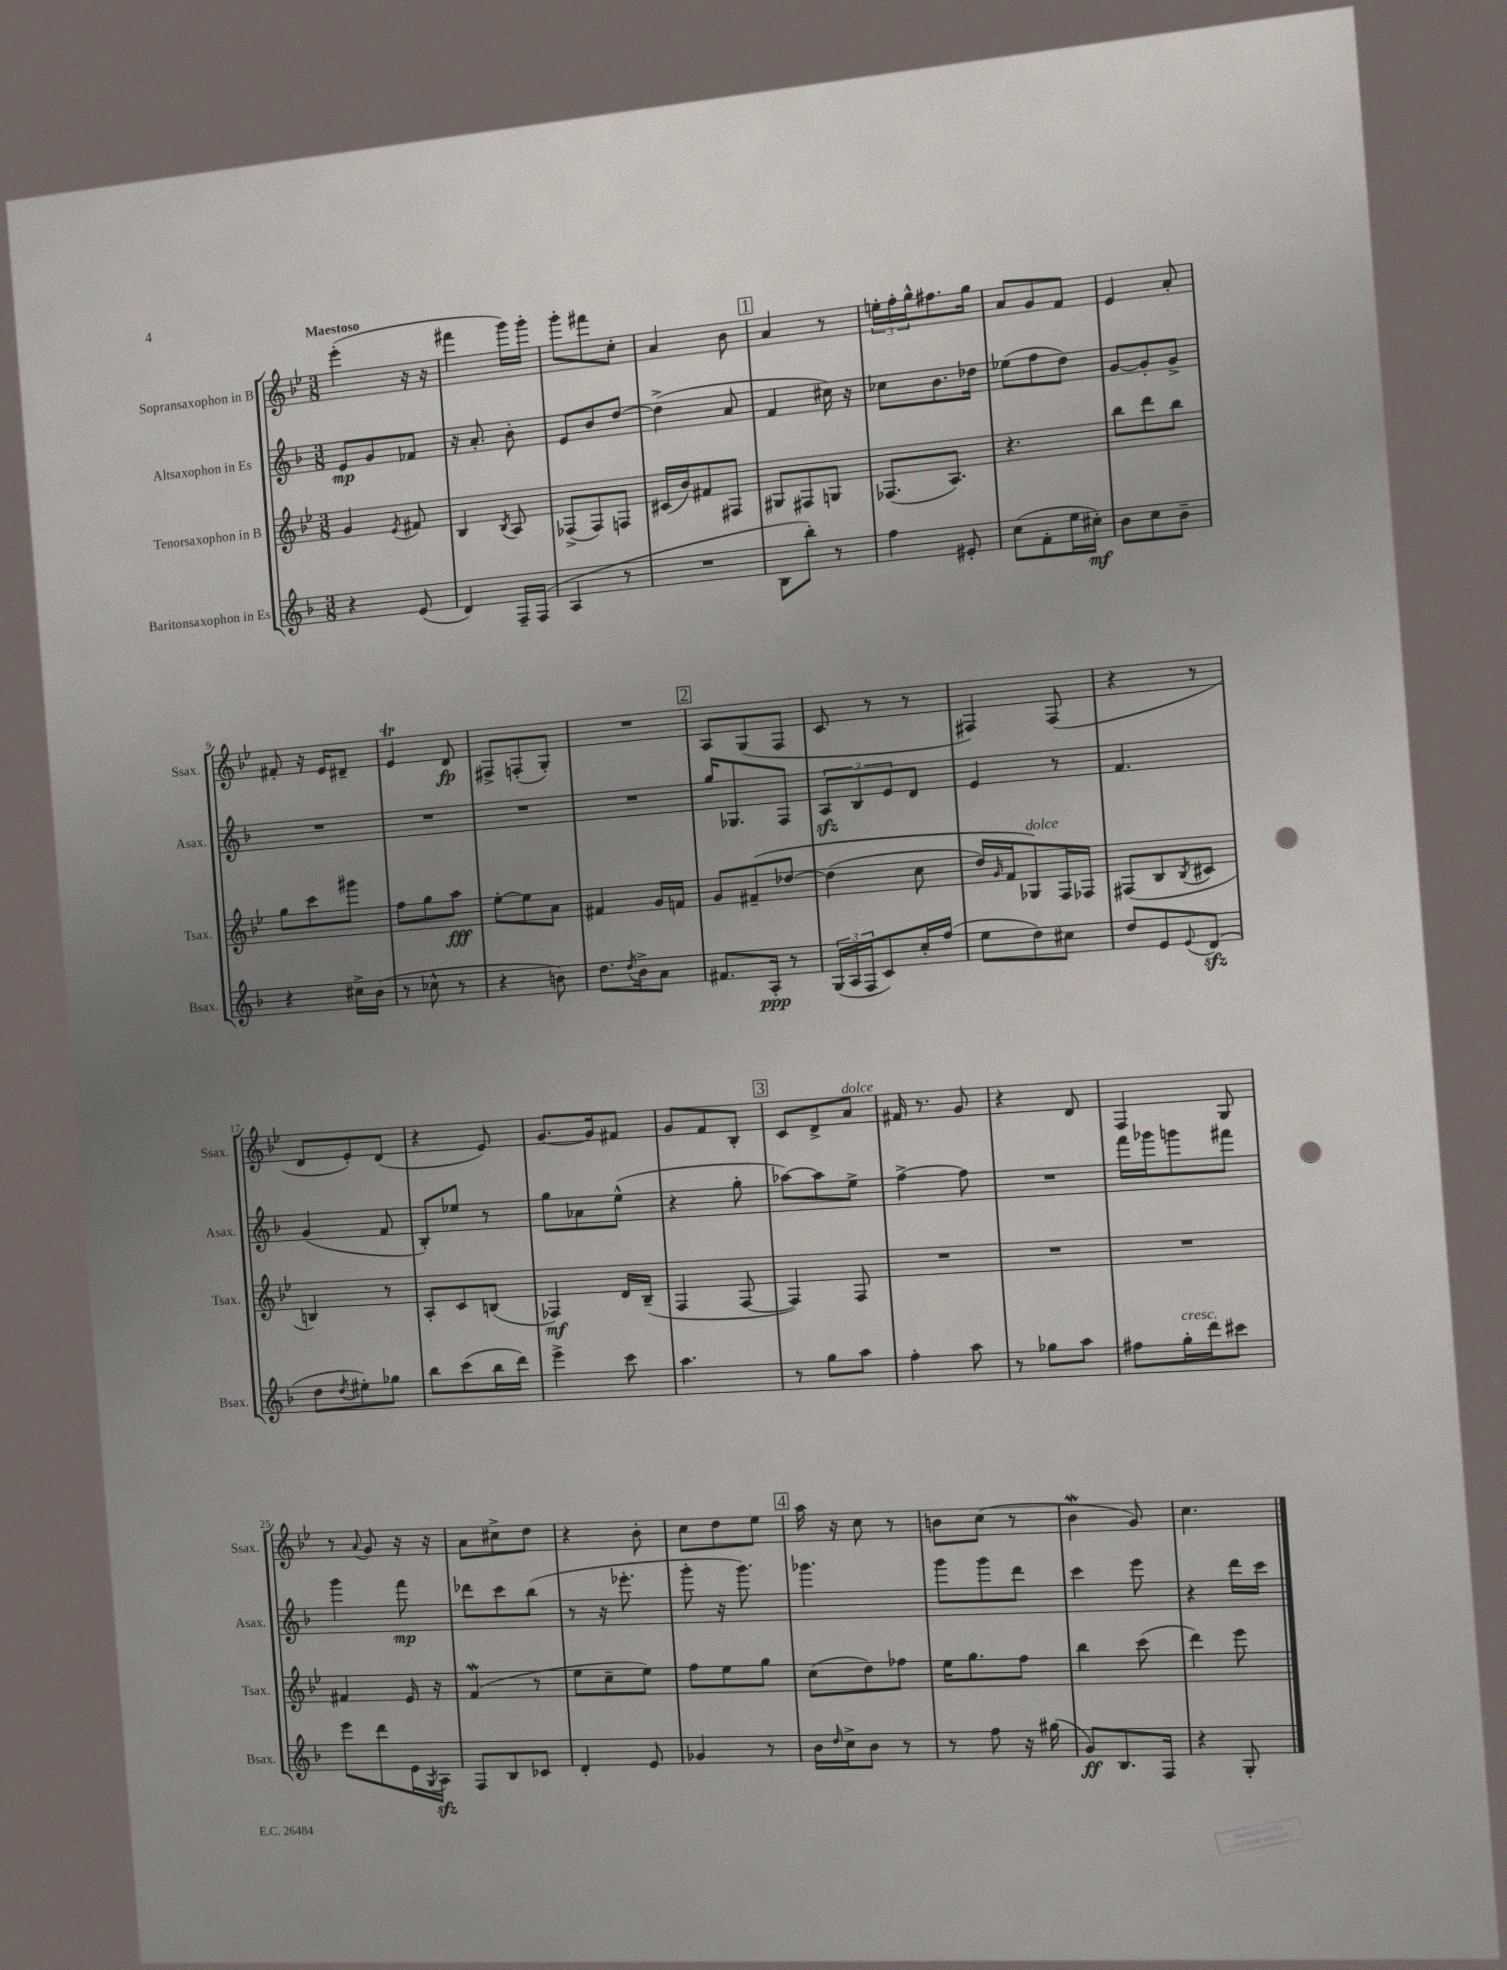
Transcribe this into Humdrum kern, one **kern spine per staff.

**kern	**kern	**kern	**kern
*staff4	*staff3	*staff2	*staff1
*clefG2	*clefG2	*clefG2	*clefG2
*k[b-]	*k[b-e-]	*k[b-]	*k[b-e-]
*M3/8	*M3/8	*M3/8	*M3/8
4r	4g	8e	(4eee-'
.	.	8g	.
.	8qe-	.	.
(8e	8f#	8f-	16r
.	.	.	16r
=	=	=	=
4d)	4B-	16r	4fff#
.	.	8.a'	.
.	8qB-	.	.
16F~	8A	8b-'	16ggg)
(16F	.	.	16ggg'
=	=	=	=
4A	(8F-^	8e	8ggg'
.	8F-)	8b-	8fff#
8r	8F	[8dd	8cc'
=	=	=	=
4.r	(16c#	(4dd^]	4a
.	16b-)	.	.
.	8f#	.	.
.	8F#	8a	8b-
=	=	=	=
8B-	8G#	4f	4a
8bb-')	8F#	.	.
8r	8G	16cc#)	8r
.	.	16r	.
=	=	=	=
4ff	(8.F-	8cc-	24ee'
.	.	.	24ff'
.	.	.	24gg^^
.	.	8.b-	8.ff#
.	8.A)	.	.
8e#'	.	.	.
.	.	16dd-	16gg
=	=	=	=
(8cc	4.r	(8ee-	8a
8f'	.	8ff	8g
16ee	.	8dd)	8f
16cc#')	.	.	.
=	=	=	=
8b-	8bb-	[8g	4e-
8cc	8ddd	8g']	.
8b-~	8bb-	8g^	8a'
=	=	=	=
4r	8gg	4.r	8f#'
.	8ccc	.	16r
.	.	.	16e-
16cc#^	8ggg#	.	8d#~
(16b-	.	.	.
=	=	=	=
8r	8ff	4.r	4e-
8cc-^^	8gg	.	.
8r	8aa	.	8d
=	=	=	=
4r	[8ee-'	4.r	8F#^
.	8ee-]	.	(8F'
8b)	8a	.	8G')
=	=	=	=
8.dd	4f#	4.r	4.r
8qdd	.	.	.
16b-^	.	.	.
8a	16g	.	.
.	16f	.	.
=	=	=	=
8.f#	8g	16gg	8A
.	.	8.G-	.
.	&(8f#~	.	(8G
16A'	.	.	.
8r	[8dd-	8F	8F
=	=	=	=
(24G	(4dd-]	12A	8c
24A	.	.	.
24F	.	12B-	.
8c)	.	.	8r
.	.	12e	.
16cc'	8cc	8d	8r
(16ff	.	.	.
=	=	=	=
8ee	16dd)	4e	4F#)
.	16qqg	.	.
.	16f	.	.
8dd)	8G-&)	.	.
8cc#	16F	8r	(8F#
.	16F-	.	.
=	=	=	=
8dd	(8F#	4.f	4r
8e	8B-	.	.
8qqe	8qB-	.	.
(8d	8c#	.	8r
=	=	=	=
8dd	4B)	(4g	8d
8qdd	.	.	.
8ee#')	.	.	8e-')
8gg-	8r	8f	(8d
=	=	=	=
8bb-	8A'	8B-')	4r
(8ccc	8c	8ee-	.
16bb-	(8B	8r	8e-)
16ddd)	.	.	.
=	=	=	=
4eee^	4F-)	8gg	[8.g
.	.	8a-	.
.	.	.	16g]
8ccc	16d	(8ee^^	8f#
.	(16B-~	.	.
=	=	=	=
4.aa	4F	4r	8g
.	.	.	8f
.	[8F	8gg'	8B-'
=	=	=	=
8r	4F])	[8aa-)	8c
8gg	.	8aa-]	8d^
8aa	8F	8ee^	8a
=	=	=	=
4ff'	4.r	[4ff^	16f#
.	.	.	8.r
8aa	.	8ff]	8g
=	=	=	=
8r	4.r	4.r	4r
8gg-	.	.	.
8aa	.	.	8d
=	=	=	=
8ff#	4.r	16fff	4F
.	.	16ggg-	.
16gg'	.	8ggg	.
16ddd	.	.	.
8ccc#	.	8fff#	8G
=	=	=	=
8eee	4f#	4ggg	8r
.	.	.	8qqa
8ddd	.	.	8g
16e	16e-	8fff	16r
8qG	.	.	.
16A	16r	.	16r
=	=	=	=
8F	(4f	8ddd-	8a
8B-	.	8ccc	8cc#^
8c-	8r	(8bb-	8dd
=	=	=	=
4d'	8ee-	8r	4r
.	8cc~	16r	.
.	.	8.eee-'	.
8e	8ee-)	.	8b-'
=	=	=	=
4g-	8ff	8ggg'	8cc
.	8ee-	16r	8dd
.	.	8.ggg)	.
8r	8gg	.	8ee-
=	=	=	=
16b-	(8cc	4.ggg-	16aa
16qqdd	.	.	.
16cc^	.	.	16r
8b-	8dd)	.	8cc
8r	8ff-	.	8r
=	=	=	=
8r	16ee-	8ggg	8b
.	8.gg	.	.
8ff	.	8ggg	(8cc
16r	8ff	8ddd	8r
(16gg#	.	.	.
=	=	=	=
8g)	4bb-	4ccc	4b-
8.B-	.	.	.
.	(8ccc	8eee	8g)
16F	.	.	.
=	=	=	=
4r	4ddd)	4r	4.cc
8G'	8eee-	16ddd	.
.	.	16ccc	.
==	==	==	==
*-	*-	*-	*-
